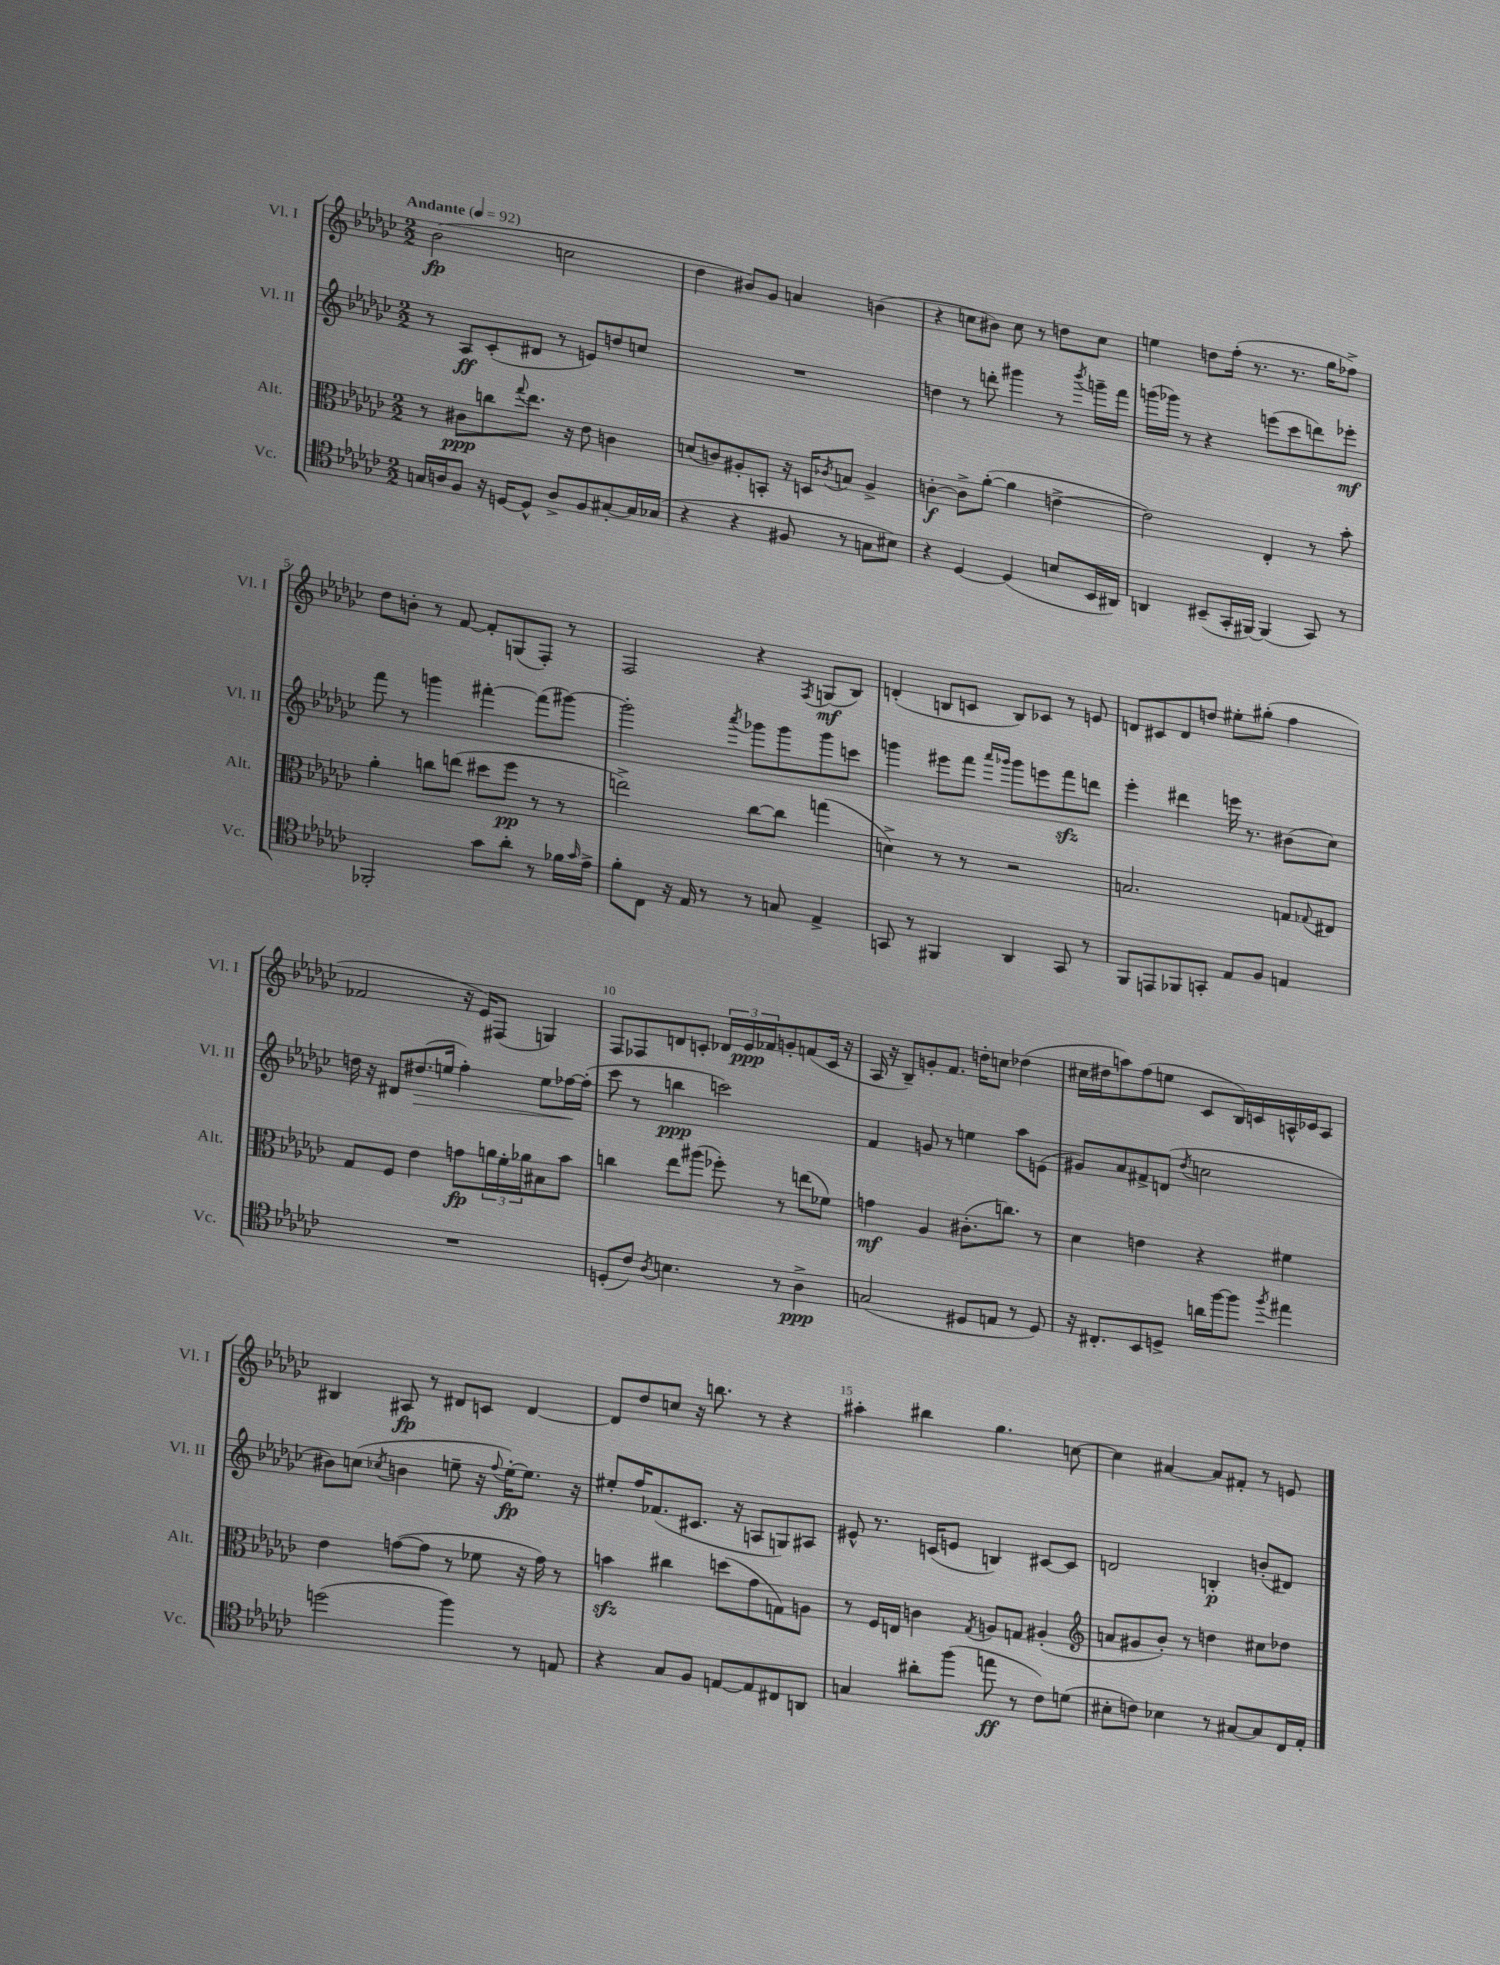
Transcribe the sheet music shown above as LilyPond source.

<<
\new StaffGroup <<
\new Staff = "s0" \with { instrumentName = "Vl. I" shortInstrumentName = "Vl. I" } {
    \clef treble \key ges \major \numericTimeSignature \time 2/2 \tempo "Andante" 4 = 92
    bes'2\fp( c''2 |
    des''4 bis'8) ges'8 a'4 b'4( |
    r4 c''8 bis'8) c''8 r8 d''8 c''8 |
    e''4 d''8 f''16-.( r8. r8. ges''16 fes''8->) |
    des''8 b'8-. r8 f'8~ f'8-. g8( f8-.) r8 |
    f2 r4 \acciaccatura { f8 } g8\mf( bes8) |
    d'4-.( b8 c'8 b8) ces'8 r8 e'8 |
    d'8 cis'8 d'8 d''8 eis''8-. gis''8-.( f''4 |
    fes'2 r16 ees'16) fis8( g4) |
    f8 fes8 d'8 c'8-. \tuplet 3/2 { des'16 ees'16\ppp fes'16 } g'8-. f'8( c'16 r16 |
    aes16 r16 bes8--) g'8-. f'8. d''16-. c''8 des''4( |
    cis''16 dis''16 a''8) f''8( e''8 ces'8 bes16) c'16 a16-^ ces'16 a8 |
    bis4 ais8\fp r8 dis'8 c'8 dis'4~ |
    dis'8 des''8 c''8 r16 b''8. r8 r4 |
    ais''4-. bis''4 ges''4. c''8~ |
    c''4 ais'4~ ais'8 fis'8-. r8 e'8 \bar "|." |
}
\new Staff = "s1" \with { instrumentName = "Vl. II" shortInstrumentName = "Vl. II" } {
    \clef treble \key ges \major \numericTimeSignature \time 2/2
    r8 aes8\ff ces'8-.( dis'8 r8 e'8) d''8 c''8 |
    R1 |
    d''4 r8 d'''8-. gis'''4 r8 \acciaccatura { bes'''8 } g'''16-- f'''16 |
    g'''16( ges'''16) r8 r4 e'''8( ces'''8 d'''8) ees'''8-.\mf |
    f'''8 r8 g'''4 fis'''4~-. fis'''8( gis'''8~) |
    gis'''2-. \acciaccatura { aes'''8 } ges'''8 ges'''8 ges'''8 c'''8 |
    g'''4 eis'''8 f'''8 \grace { aes'''16 ges'''16 } ges'''8 e'''8 f'''8\sfz d'''8 |
    ees'''4-. dis'''4 e'''16 r8. bis'8( ces''8) |
    d''16 r16 dis'8 dis''8.\>( e''16 f''4-.) e''8 fes''16~\! fes''16-.( |
    ces'''8 r8 b''4\ppp c'''2) |
    f'4 g'8 r8 e''4 aes''8 e'8( |
    gis'8) aes'8 fis'8-> d'8( \acciaccatura { des''8 } c''2 |
    bis'8) c''8( \acciaccatura { ces''8 } b'4 e''8-- r16 \appoggiatura { f''8 } e''16~-.\fp) e''8. r16 |
    eis''8-. f''16 fes'8.( cis'8. r16 a8 g8) ais8 |
    eis'8-^ r8. c'16( e'8 b4) cis'8~ cis'8 |
    d'2 b4-.\p b'8-.( dis'8) \bar "|." |
}
\new Staff = "s2" \with { instrumentName = "Alt." shortInstrumentName = "Alt." } {
    \clef alto \key ges \major \numericTimeSignature \time 2/2
    r8 cis'8\ppp c''8 \appoggiatura { ges''8 } ees''8. r16 ees'8 c'4 |
    d'8( c'8) ais8-. b,8-. r16 d16 \acciaccatura { ces'8 } b8 ais4-> |
    c'4~-.\f c'8-> aes'8~-.( aes'4 e'4~-> |
    e'2) ees4-. r8 bes'8-. |
    aes'4-. c''8 e''8( dis''8 f''8\pp r8 r8 |
    e''2->) ces''8~ ces''8 g''4( |
    d'4->) r8 r8 r2 |
    b2. g8 \appoggiatura { ges8 } eis8 |
    ges8 f8 ees'4 g'8\fp \tuplet 3/2 { a'16 f'16-. aes'16 } bis8 bes'8 |
    c''4 ees''8 ais''8( fes''8-.) r8 e''8( fes'8) |
    g'4\mf aes4 cis'8.-.( c''8.) r8 |
    des'4 e'4 r4 fis'4 |
    ees'4 g'8~( g'8 r8 fes'8 r16 g'16) r8 |
    b'4\sfz cis''4 d''8( ges'8 g8) a8 |
    r8 f16 e16 c'4 \acciaccatura { ges8 } a8 g8 ais4-.( |
    \clef treble a'8 gis'8 bes'8-.) r8 d''4 cis''8 des''8 \bar "|." |
}
\new Staff = "s3" \with { instrumentName = "Vc." shortInstrumentName = "Vc." } {
    \clef tenor \key ges \major \numericTimeSignature \time 2/2
    g16 a16 f8 r16 d16~ d8-^ a8-> f8 gis8~-. gis16 ges16( |
    r4 r4 fis8 r8 g8 bis8) |
    r4 des4~ des4( b8 bes,16 ais,16) |
    a,4 bis,8--( ges,16-. fis,16~) fis,4( ges,8) r8 |
    fes,2-. ges'8 aes'8-. r8 fes'16 \grace { ges'16 } ees'16-> |
    f'8-. ces8 r16 ees16 r8 r8 g8 ees4-> |
    g,8 r8 fis,4 aes,4 g,8 r8 |
    f,8 e,8 fes,8 g,8-. ees8 f8 e4 |
    R1 |
    d8-.( ces'8) \acciaccatura { aes8 } b4. r8 aes4->\ppp |
    g2( dis8 e8 r8 dis8) |
    r16 cis8.-. bes,8 d8-> a'16 f''16~ f''8 \acciaccatura { f''8 } eis''4 |
    d''2( f''4) r8 e8 |
    r4 ges8 f8 e8~ e8 cis8 a,8 |
    g4 ais'8-. f''8( e''8\ff r8 ces'8) d'8( |
    bis8-. c'8) bes4 r8 gis8~ gis8 ces16 ees16-. \bar "|." |
}
>>
>>
\layout { \context { \Score \override BarNumber.break-visibility = ##(#f #t #t) barNumberVisibility = #(every-nth-bar-number-visible 5) } }
